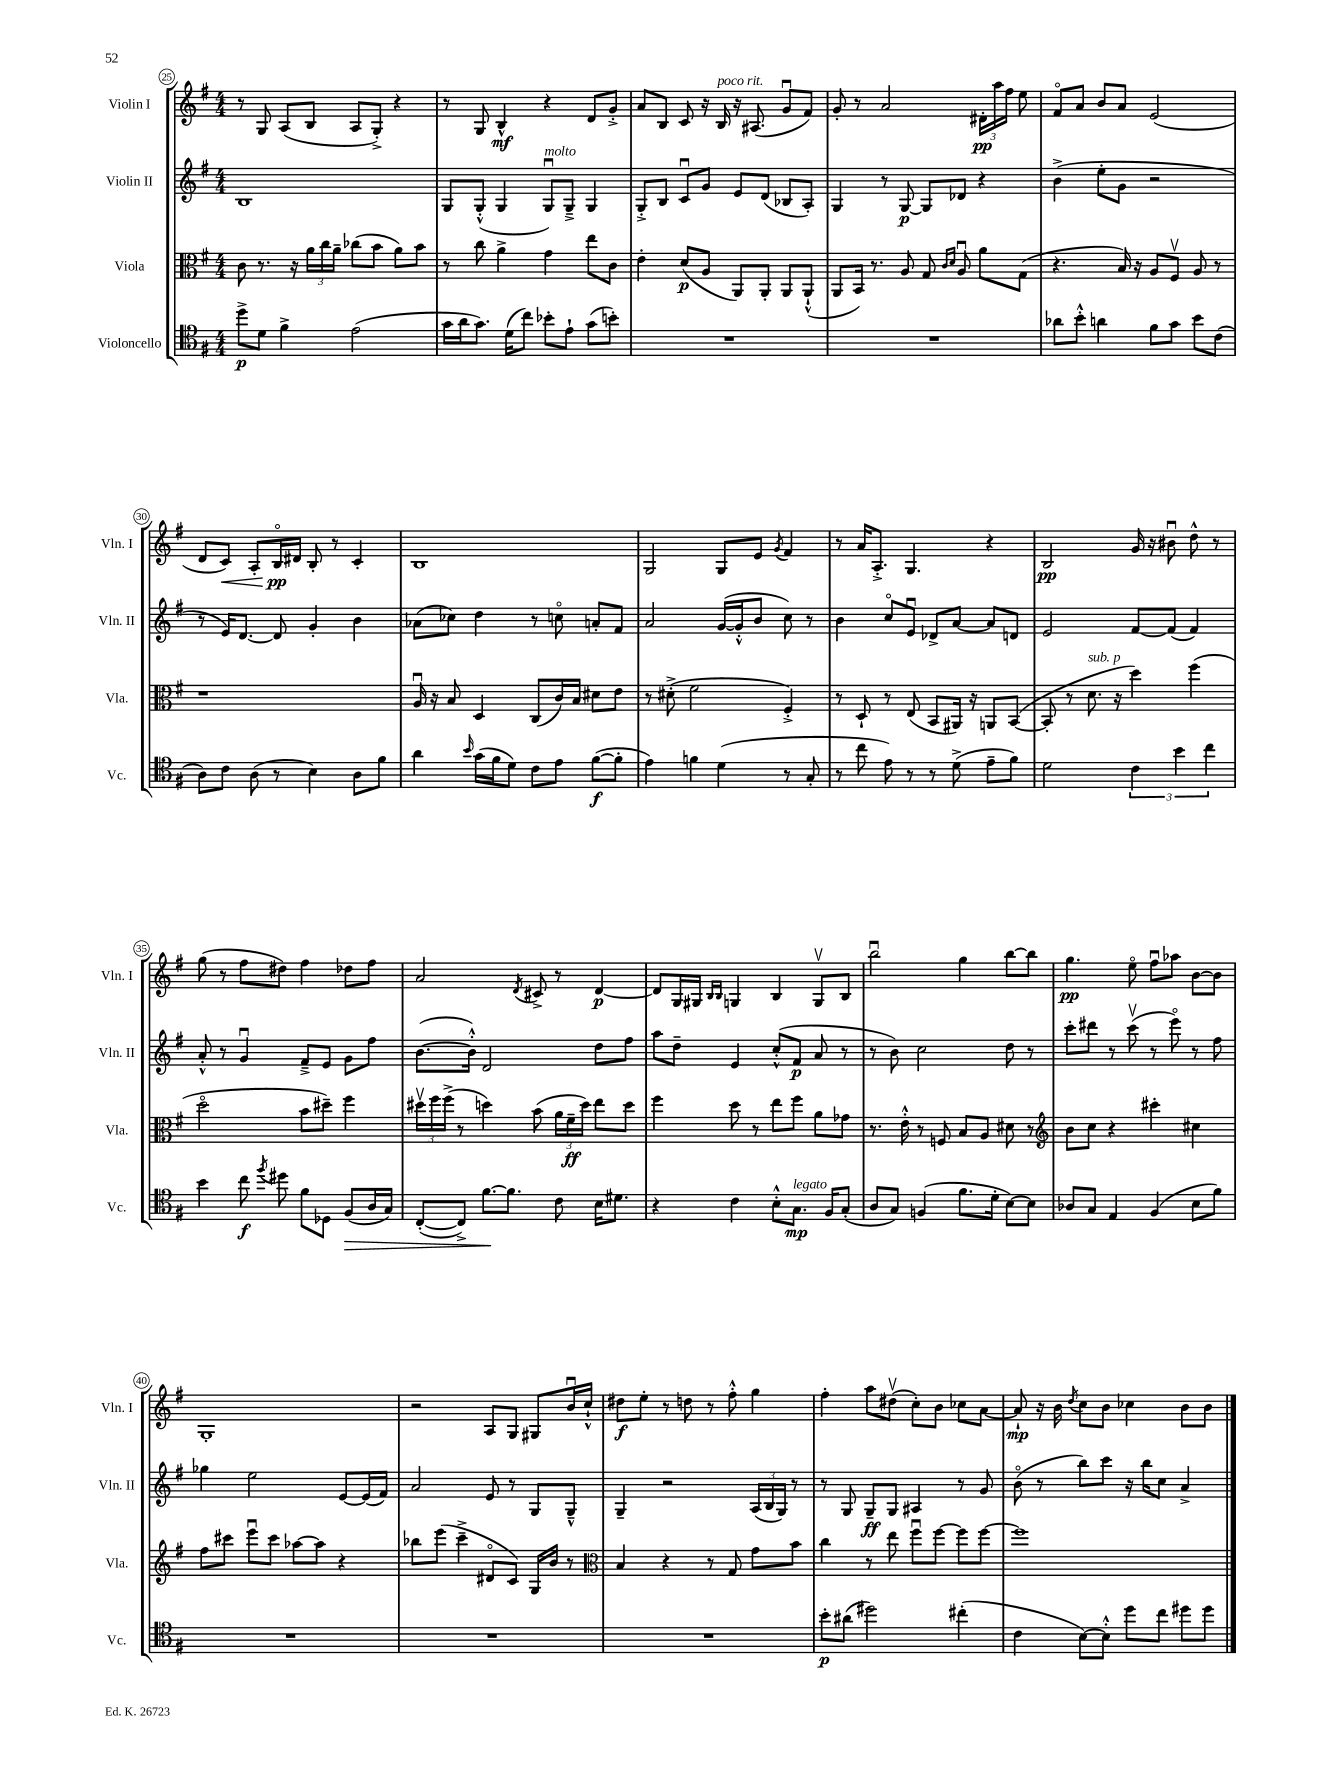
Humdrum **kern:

**kern	**kern	**kern	**kern
*staff4	*staff3	*staff2	*staff1
*clefC4	*clefC3	*clefG2	*clefG2
*k[f#]	*k[f#]	*k[f#]	*k[f#]
*M4/4	*M4/4	*M4/4	*M4/4
8dd^	8c	1B	8r
8d	8.r	.	8G
4f#^	.	.	(8A
.	16r	.	.
.	24a	.	8B
.	24cc	.	.
.	24a~	.	.
(2e	(8cc-	.	8A
.	8b	.	8G'^)
.	8a)	.	4r
.	8b	.	.
=	=	=	=
16g	8r	8G	8r
16a	.	.	.
8.g)	8cc	(8G'^^	8G
.	4a^	4G	4B^^
(16d	.	.	.
8cc)	.	.	.
8b-'	4g	8Gu)	4r
8e`	.	8G~^	.
(8g	8ee	4G	8d
8b')	8c	.	8g'^
=	=	=	=
1r	4e'	8G'^	8a
.	.	8B	8B
.	(8d	8cu	8c
.	8A	8g	16r
.	.	.	16B
.	8AA)	8e	16r
.	.	.	(8.A#
.	8AA'	(8d	.
.	8AA	8B-	8gu
.	(8AA`^^	8A')	8f#)
=	=	=	=
1r	8AA	4G	8g'
.	16BB)	.	8r
.	8.r	.	.
.	.	8r	2a
.	8A	[8G	.
.	8G	8G]	.
.	16qqc	.	.
.	16qqd	.	.
.	8Au	8d-	.
.	8a	4r	24d#'
.	.	.	24aa
.	.	.	24ff#
.	(8G	.	8ee
=	=	=	=
8a-	4.r	(4b^	8f#o
8b'^^	.	.	8a
4a	.	8ee'	8b
.	16B)	8g	8a
.	16r	.	.
8f#	8A	2r	(2e
8g	8F#v	.	.
8b	8A	.	.
(8c	8r	.	.
=	=	=	=
8A)	1r	8r	8d
8c	.	16e)	8c)
.	.	[8.d	.
(8A	.	.	8A'
8r	.	8d]	16Bo
.	.	.	16d#
4B)	.	4g'	8B'
.	.	.	8r
8A	.	4b	4c'
8f#	.	.	.
=	=	=	=
4a	16Au	(8a-	1B
.	16r	.	.
.	8B	8cc-)	.
16qqb	.	.	.
(16g	4D	4dd	.
16f#	.	.	.
8d)	.	.	.
8c	(8C	8r	.
8e	16c)	8cco	.
.	16B	.	.
([8f#	8d#	8a'	.
8f#']	8e	8f#	.
=	=	=	=
4e)	8r	2a	2G
.	(8d#'^	.	.
4f	2f#	.	.
(4d	.	([16g	8G
.	.	16g'^^]	.
.	.	8b	8e
.	.	.	8qg
8r	4F#'^)	8cc)	4f#
8G'	.	8r	.
=	=	=	=
8r	8r	4b	8r
8cc	8D`	.	16a
.	.	.	8.A'^
8e)	8r	8cco	.
8r	(8E	8eu	4.G
8r	8BB	8d-^	.
(8d^	16AA#)	[8a	.
.	16r	.	.
8e~	8AA	8a]	4r
8f#)	([8BB	8d	.
=	=	=	=
2d	8BB']	2e	2B
.	8r	.	.
.	8.d	.	.
.	16r	.	.
6c	4dd)	[8f#	16g
.	.	.	16r
.	.	(8f#]	8b#u
6b	.	.	.
.	(4ff#	4f#)	8dd^^
6cc	.	.	.
.	.	.	8r
=	=	=	=
4b	2ddo	8a'^^	(8gg
.	.	8r	8r
8cc	.	4gu	8ff#
8qff#	.	.	.
8dd#	.	.	8dd#)
8f#	8b	8f#~^	4ff#
8D-	8dd#~)	8e	.
(8F#	4ff#	8g	8dd-
16A	.	8ff#	8ff#
16G)	.	.	.
=	=	=	=
([8C'	24dd#v	([8.b	2a
.	24ff#	.	.
.	(24ff#^	.	.
8C^])	8r	.	.
.	.	16b'^^])	.
[8.f#	4dd)	2d	.
8.f#]	.	.	.
.	.	.	8qd
.	(8b	.	8c#^
8c	24a	.	8r
.	24f#~	.	.
.	24dd)	.	.
16B	8ee	8dd	[4d
8.d#	.	.	.
.	8dd	8ff#	.
=	=	=	=
4r	4ff#	8aa	8d]
.	.	8dd~	16G
.	.	.	16G#
.	.	.	16qqB
.	.	.	16qqB
4c	8dd	4e	4G
.	8r	.	.
8B'^^	8ee	(8cc'^^	4B
8.G	8ff#	8f#	.
.	8a	8a	8Gv
16F#	.	.	.
(8G'	8g-	8r	8B
=	=	=	=
8A	8.r	8r	2bbu
8G)	.	8b)	.
.	16e'^^	.	.
(4F	8r	2cc	.
.	8F	.	.
8.f#	8B	.	4gg
.	8A	.	.
16d'	.	.	.
[8B)	8d#	8dd	[8bb
8B]	8r	8r	8bb]
=	=	=	=
*	*clefG2	*	*
8A-	8b	8ccc'	4.gg
8G	8cc	8ddd#	.
4E	4r	8r	.
.	.	(8cccv	8eeo
(4F#	4ccc#'	8r	8ff#u
.	.	8eeeo)	8aa-
8B	4cc#	8r	[8b
8f#)	.	8ff#	8b]
=	=	=	=
1r	8ff#	4gg-	1G'
.	8ccc#	.	.
.	8eeeu	2ee	.
.	8ccc#	.	.
.	[8aa-	.	.
.	8aa-]	.	.
.	4r	[8e	.
.	.	(16e]	.
.	.	16f#)	.
=	=	=	=
1r	8bb-	2a	2r
.	(8eee	.	.
.	4ccc~^	.	.
.	8d#o	8e	8A
.	8c)	8r	8G
.	16G	8G	8G#
.	16b	.	.
.	8r	8G~^^	16bu
.	.	.	16cc`^^
=	=	=	=
*	*clefC3	*	*
1r	4B	4G~	8dd#
.	.	.	8ee'
.	4r	2r	8r
.	.	.	8dd
.	8r	.	8r
.	8G	.	8ff#'^^
.	8g	(24A	4gg
.	.	24B	.
.	.	24G)	.
.	8b	8r	.
=	=	=	=
8b'	4cc	8r	4ff#'
(8a#	.	8G	.
2dd#)	8r	8G~	8aa
.	8ee	8G	(8dd#v
.	8ff#u	4A#	8cc')
.	[8ff#	.	8b
(4cc#'	8ff#]	8r	8cc-
.	[8ff#	8g	[8a
=	=	=	=
4c	1ff#]	(8bo	8a`]
.	.	8r	16r
.	.	.	16b
.	.	.	8qdd
[8B)	.	8bb)	8cc
8B'^^]	.	8ccc	8b
8dd	.	16r	4cc-
.	.	16bb	.
8cc	.	8cc	.
8dd#	.	4a^	8b
8dd#	.	.	8b
==	==	==	==
*-	*-	*-	*-
